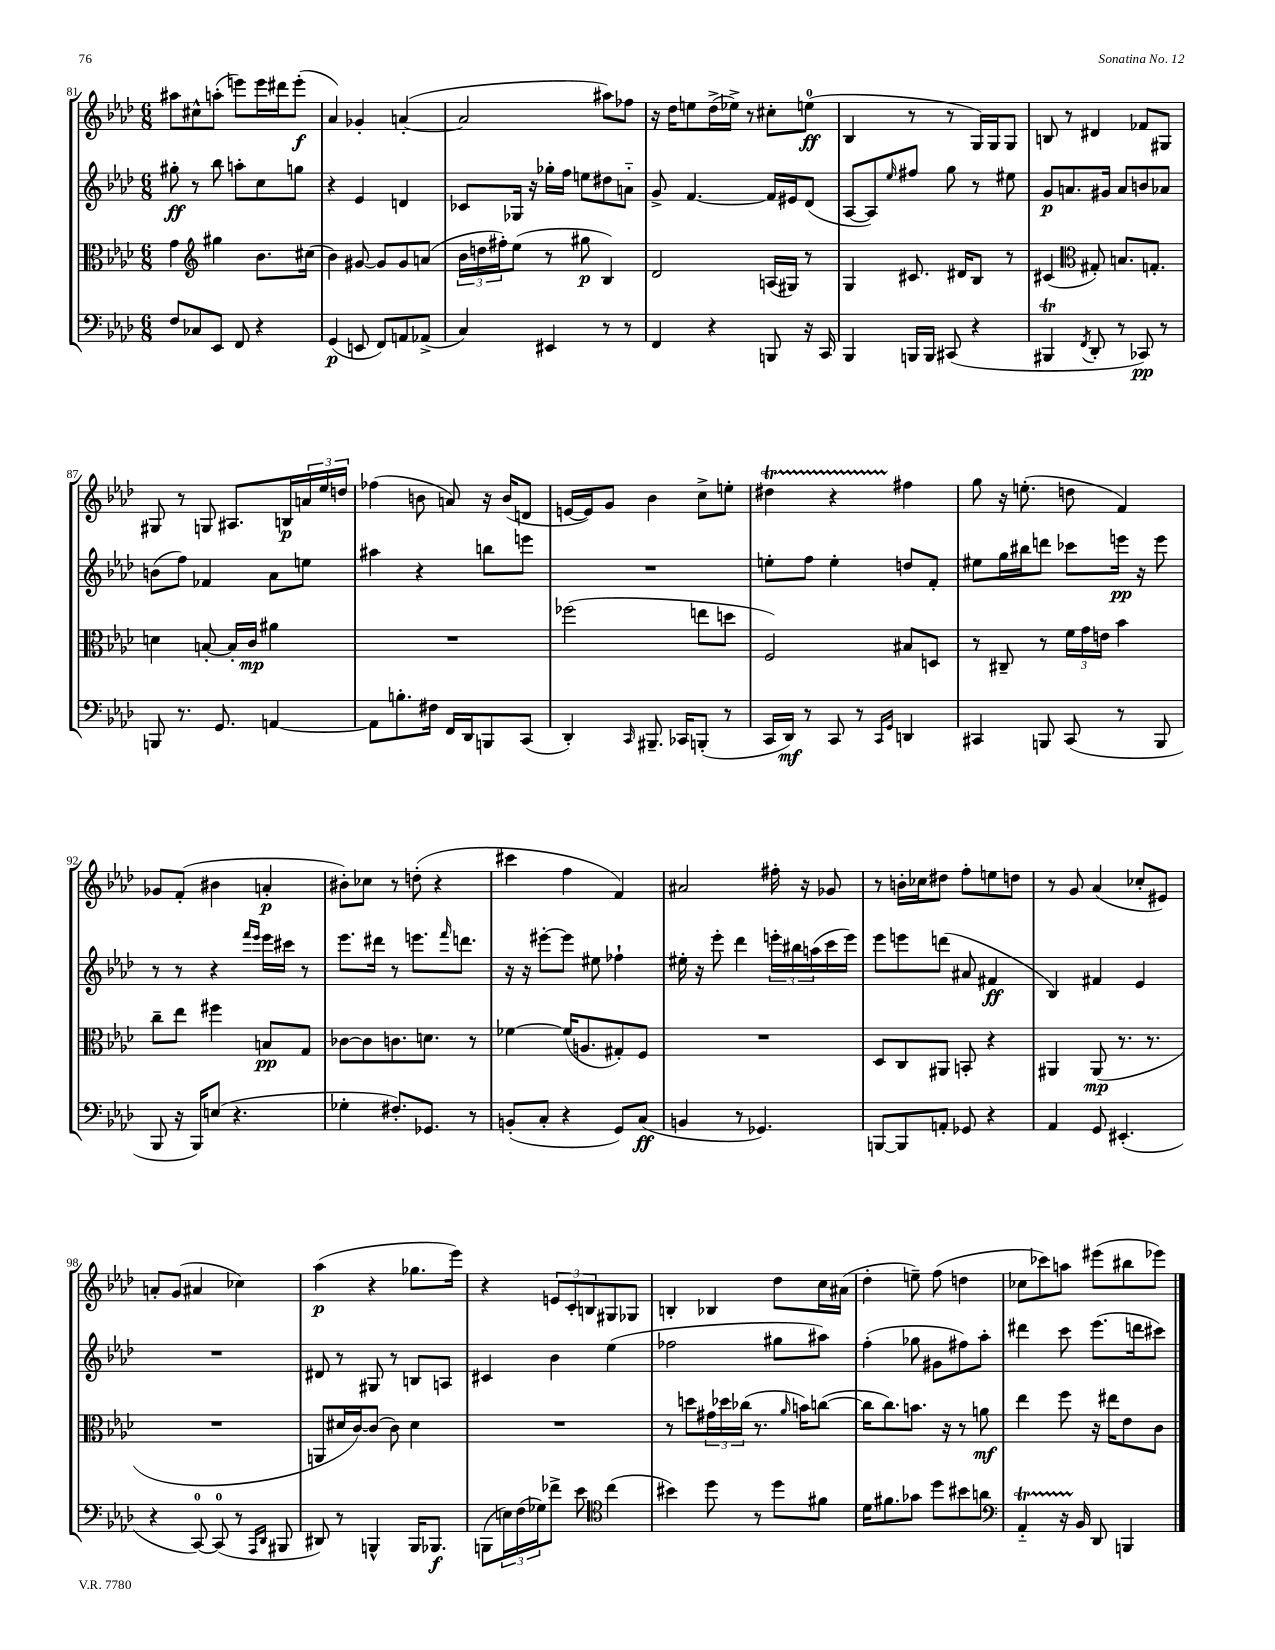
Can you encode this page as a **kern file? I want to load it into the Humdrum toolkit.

**kern	**kern	**kern	**kern
*staff4	*staff3	*staff2	*staff1
*clefF4	*clefC3	*clefG2	*clefG2
*k[b-e-a-d-]	*k[b-e-a-d-]	*k[b-e-a-d-]	*k[b-e-a-d-]
*M6/8	*M6/8	*M6/8	*M6/8
8F	4g	8gg#'	8aa#
8C-	.	8r	8cc#^^
*	*clefG2	*	*
8EE-	4gg#	8bb-	(8aa'
8FF	.	8aa'	8eee)
4r	8.b-	8cc	16eee
.	.	.	16ddd#
.	.	8gg	(8eee'
.	(16cc#	.	.
=	=	=	=
(4GG	4b-)	4r	4a-)
8EE	[8g#	4e-	4g-'
8FF)	8g#]	.	.
8AA	8g#	4d	([4a'
(8AA-^	(8a	.	.
=	=	=	=
4C)	24b-	8c-	2a]
.	24dd	.	.
.	24ff#')	.	.
.	(8ee-	16G-	.
.	.	16r	.
4EE#	8r	16gg-'	.
.	.	16ff	.
.	8gg#	8ee	.
8r	4B-)	8dd#	8aa#)
8r	.	8a'~	8ff-
=	=	=	=
4FF	2d-	8g^	16r
.	.	.	16dd-
.	.	[4.f	8ee
4r	.	.	(16dd-^
.	.	.	16ee-^)
.	.	.	8r
8BBB	(16A	16f]	8cc#'
.	16G#)	16e#	.
16r	8r	(8d-	(8ee
16CC	.	.	.
=	=	=	=
4BBB-	4G	[8A-	4B-
.	.	8A-])	.
.	.	16qqee-	.
16BBB	8.c#	8ff#	8r
16BBB	.	.	.
(8CC#	.	8gg	8r
.	16d#	.	.
4r	8B-	8r	16G)
.	.	.	16G
.	8r	8ee#	8G
=	=	=	=
4BBB#	(4c#	8g	8B
.	.	8.a	8r
*	*clefC3	*	*
8qFF	.	.	.
8DD-'	8G#')	.	4d#
.	.	16g#	.
8r	8.B	8a	.
8CC-)	.	8b	8f-
.	8.G'	.	.
8r	.	8a-	8G#
=	=	=	=
8BBB	4d	(8b	8G#
8.r	.	8ff)	8r
.	[8B'	4f-	8G
8.GG	.	.	.
.	16B']	.	8.A#
.	16c	.	.
[4AA	4a#	8a-	.
.	.	.	16B
.	.	8ee	24a
.	.	.	24ee-
.	.	.	24dd
=	=	=	=
8AA]	2.r	4aa#	(4ff-
8.B'	.	.	.
.	.	4r	8b
16F#	.	.	.
16FF	.	.	8a)
16DD-	.	.	.
8BBB	.	8bb	16r
.	.	.	(16b
(8CC	.	8eee	8d
=	=	=	=
4DD-')	(2ff-	2.r	[16e
.	.	.	16e])
.	.	.	8g
16qqCC	.	.	.
8.BBB#~	.	.	4b-
16CC-	.	.	.
(8BBB'	8ee	.	8cc^
8r	8dd	.	8ee'
=	=	=	=
16CC	2F)	8ee'	4dd#
16DD-)	.	.	.
8r	.	8ff	.
8CC	.	4ee'	4r
8r	.	.	.
16qqCC	.	.	.
16qqGG	.	.	.
4DD	8B#	8dd	4ff#
.	8D	8f'	.
=	=	=	=
4CC#	8r	8ee#	8gg
.	8C#~	16gg	16r
.	.	16bb#	(8.ee'
8BBB	8r	8ddd	.
(8CC#	24f	8ccc-	8dd
.	24g	.	.
.	24e	.	.
8r	4b-	16eee	4f)
.	.	16r	.
8BBB	.	8eee	.
=	=	=	=
8BBB-	8cc~	8r	8g-
16r	8ee-	8r	(8f'
16BBB-)	.	.	.
(8E	4ff#	4r	4b#
4.r	.	.	.
.	.	16qqfff	.
.	.	16qqeee-	.
.	8B	16eee-	4a'
.	.	16ccc#	.
.	8G	8r	.
=	=	=	=
4G-'	[8c-	8.eee-	8b#')
.	8c-]	.	8cc-
.	.	16ddd#	.
8.F#')	8.c	8r	8r
.	.	8.eee	(8dd'
8.GG-	8.d	.	.
.	.	.	4r
.	.	16qqfff	.
.	.	8.ddd	.
8r	8r	.	.
=	=	=	=
(8BB'	[4f-	16r	4ccc#
.	.	16r	.
8C'	.	[8eee#'	.
4r	(16f-]	8eee#]	4ff
.	8.A	.	.
.	.	8ee#	.
8GG)	8G#')	4ff-`	4f)
(8C	8F	.	.
=	=	=	=
4BB	2.r	16ee#'	2a#
.	.	16r	.
.	.	8eee-'	.
8r	.	4ddd-	.
4.GG-)	.	.	.
.	.	24eee'	16ff#'
.	.	24bb#	.
.	.	.	16r
.	.	(24aa	.
.	.	16ccc	8g-
.	.	16eee)	.
=	=	=	=
[8BBB	8D-	8eee-	8r
8BBB]	8C	8eee	16b'
.	.	.	16cc-
8AA'	8AA#	(8ddd	8dd#
8GG-	8BB'	8a#	8ff'
4r	4r	4f#	8ee
.	.	.	8dd
=	=	=	=
4AA-	4AA#	4B-)	8r
.	.	.	8g
8GG	(8AA#	4f#	(4a-
(4.EE#'	8.r	.	.
.	.	4e-	8cc-'
.	8.r	.	.
.	.	.	8e#)
=	=	=	=
4r	2.r	2.r	8a'
.	.	.	(8g
[8CC)	.	.	4a#
(8CC]	.	.	.
8r	.	.	4cc-)
16qqAAA-	.	.	.
16qqDD-	.	.	.
8BBB#	.	.	.
=	=	=	=
8DD#)	8AA	8d#	(4aa-
8r	16d#	8r	.
.	[16c)	.	.
4BBB^^	(8c]	8G#	4r
.	8c)	8r	.
16BBB	4d#	8B	8.gg-
8.BBB-	.	.	.
.	.	8A	.
.	.	.	16eee-)
=	=	=	=
(8BBB	2.r	4c#	4r
24E)	.	.	.
(24F	.	.	.
24G-)	.	.	.
8f-^	.	4b-	12e
.	.	.	12c'
8e-	.	.	.
.	.	.	12B
*clefC4	*	*	*
(4cc	.	(4ee-	8G#
.	.	.	8G-
=	=	=	=
4b#)	8r	2ff-	4B'
.	8dd	.	.
8dd-	24g#	.	4B-
.	24dd-	.	.
.	(24cc-	.	.
8r	8.r	.	.
8dd-	.	8gg#	8dd-
.	16qqa-	.	.
.	16b)	.	.
8f#	([8cc	8aa#)	16cc
.	.	.	(16a#
=	=	=	=
16d-	16cc]	(4ff'	4dd-'
8.f#	8.cc)	.	.
8g-	8.b	8gg-	8ee~)
8dd-	.	8g#	(8ff
.	16r	.	.
8b#	8r	8ff#)	4dd
8a	8a	8aa-'	.
=	=	=	=
*clefF4	*	*	*
4AA-'~	4ee-	4ddd#	8cc-
.	.	.	8ccc-)
16r	8ff	8ccc	8aa
16BB-	.	.	.
8DD-	16r	(8.eee-	(8eee#
.	16ee#	.	.
4BBB	8e-	.	8bb#
.	.	16ddd	.
.	8c	8ccc#)	8eee-)
==	==	==	==
*-	*-	*-	*-
